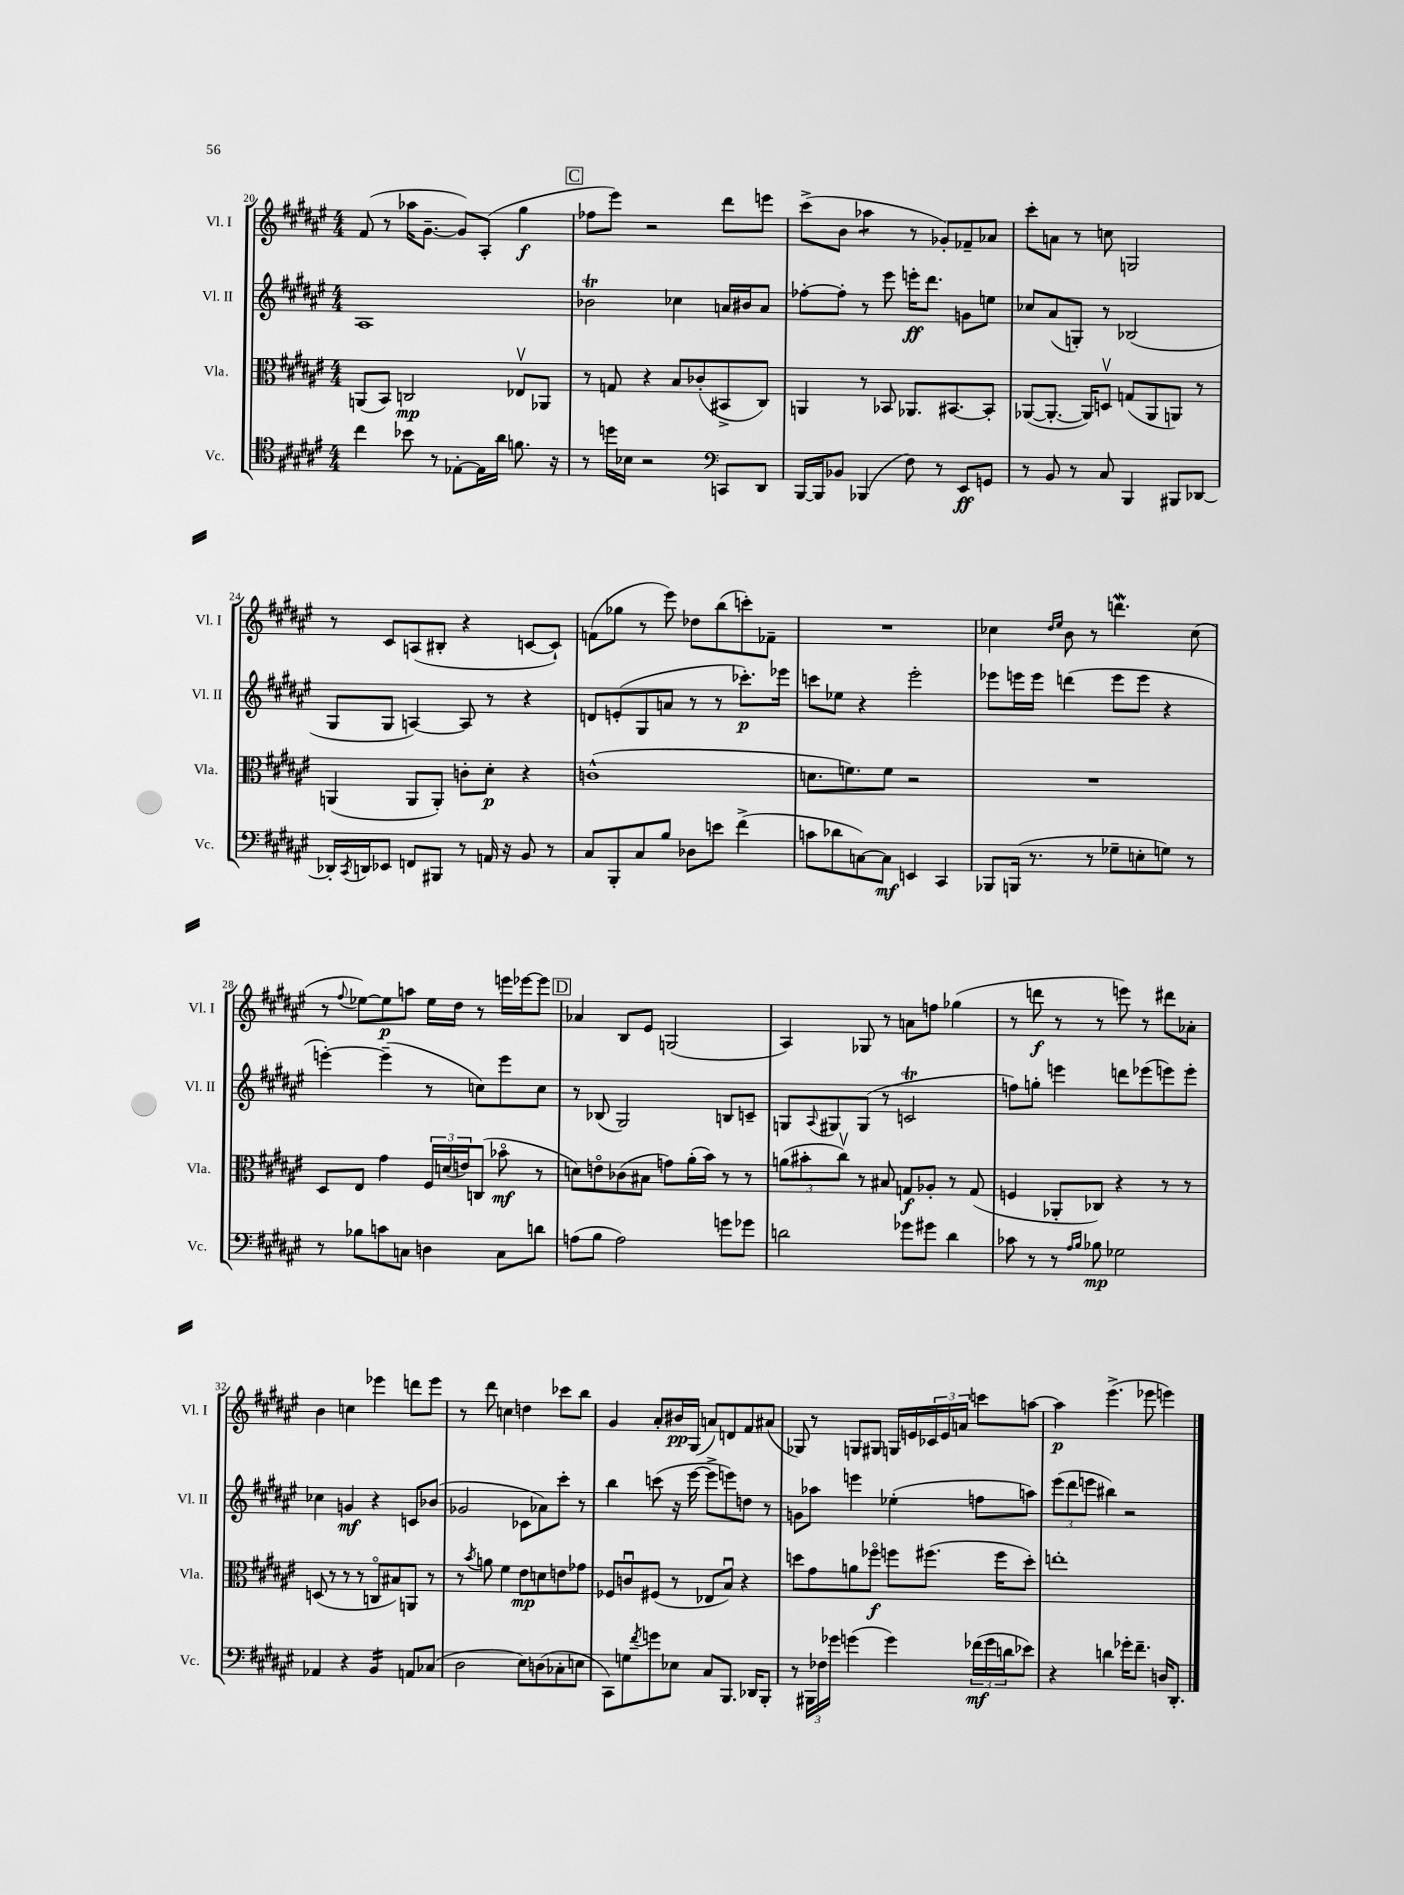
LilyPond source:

<<
\new StaffGroup <<
\new Staff = "s0" \with { instrumentName = "Vl. I" shortInstrumentName = "Vl. I" } {
    \clef treble \key fis \major \numericTimeSignature \time 4/4
    fis'8( r8 aes''16 gis'8.~-- gis'8) ais8-.( gis''4\f |
    \mark \markup { \box "C" } fes''8 eis'''8) r2 dis'''8 e'''8 |
    cis'''8->( b'8 aes''4:8 r8 ges'8-.) fes'8-- aes'8 |
    cis'''8-. a'8 r8 c''8 g2 |
    r8 cis'8 a8( bis8-. r4 c'8~ c'8-!) |
    f'8( ges''8 r8 eis'''8) des''8 b''8( c'''8-.) fes'8-- |
    R1 |
    ces''4 \grace { dis''16 eis''16 } b'8 r8 d'''4.\mordent ces''8( |
    r8 \appoggiatura { fis''8 } ees''8~) ees''8\p a''8 ees''16 dis''16 r8 e'''16 ees'''16~ ees'''8 |
    \mark \markup { \box "D" } aes'4 b8 eis'8 g2( |
    ais4) ges8 r8 a'8 f''8 ges''4( |
    r8 d'''8\f r8 r8 e'''8) r8 dis'''8 aes'8-. |
    b'4 c''4 ees'''4 d'''8 ees'''8 |
    r8 dis'''8 c''4 d''4 ces'''8 b''8 |
    gis'4 ais'8-. bis'16\pp gis16( a'8) d'8 fis'8 ais'8( |
    ges8) r8 g8 gis8 g16 e'16 \tuplet 3/2 { ces'16 e'16 a'16 } c'''8 a''8~ |
    a''4\p eis'''4.->( ees'''8 e'''4) \bar "|." |
}
\new Staff = "s1" \with { instrumentName = "Vl. II" shortInstrumentName = "Vl. II" } {
    \clef treble \key fis \major \numericTimeSignature \time 4/4
    ais1 |
    \mark \markup { \box "C" } bes'2\trill ces''4 a'16 bis'16 a'8 |
    fes''8~-. fes''8-. r8 eis'''8 e'''16-.\ff dis'''8. g'8 e''8 |
    ces''8 ais'8( g8-.) r8 bes2( |
    gis8 gis8 a4~) a8 r8 r4 |
    d'8 e'8-.( gis8 a'8 r8 r8 ces'''8.-.\p) ees'''16 |
    c'''8 ees''8 r4 eis'''2-. |
    ees'''8 e'''16 e'''16 d'''4( e'''8 e'''8 r4 |
    e'''4~-.) e'''4--( r8 c''8) e'''8 c''8 |
    \mark \markup { \box "D" } r8 bes8( gis2) b8 c'8-- |
    g8 \appoggiatura { ais8 } gis8 gis8( r8 c'2\trill |
    f''8) g''8-. e'''4 d'''8 ees'''8( e'''8) e'''8-. |
    ces''4 g'4\mf r4 c'8 bes'8( |
    ges'2 ces'8 aes'8) cis'''8-. r8 |
    b''4 c'''8( r16 eis'''16~ eis'''8-> e'''8) d''8 r8 |
    g'8 aes''8 e'''4 ees''4-.( f''8 a''8) |
    \tuplet 3/2 { eis'''8( dis'''8 e'''8 } bis''4) r2 \bar "|." |
}
\new Staff = "s2" \with { instrumentName = "Vla." shortInstrumentName = "Vla." } {
    \clef alto \key fis \major \numericTimeSignature \time 4/4
    a,8( b,8) c2\mp ees8\upbow aes,8 |
    \mark \markup { \box "C" } r8 g8 r4 b8 ces'8-.( bis,8-> cis8) |
    a,4 r8 bes,8 aes,8. bis,8.~ bis,8-. |
    aes,8~( aes,8.~-. aes,16) d8\upbow g8( aes,8 a,8) r8 |
    a,4( a,8 a,8-.) c'8-. dis'8-.\p r4 |
    c'1-^( |
    d'8. f'8.) f'8 r2 |
    R1 |
    dis8 eis8 gis'4 \tuplet 3/2 { fis16 d'16( e'16) } c8( bes'8\flageolet\mf r8 |
    \mark \markup { \box "D" } d'8) e'8\flageolet ces'8( bis8 g'8) ais'16-.( b'16) r8 r8 |
    \tuplet 3/2 { a'8( bis'8-. cis''8\upbow) } r8 bis8 g8\f aes8-. r8 g8( |
    f4 aes,8-. ces8) r4 r8 r8 |
    d8( r8 r8 r8 c8\flageolet bis8) a,8 r8 |
    r8 \acciaccatura { b'8 } a'8 fis'4 eis'8\mp d'8 e'8 ges'8 |
    fes8 c'8\downbow fis8( r8 ees8 b8\downbow) r4 |
    d''8 gis'8 a'8 fes''8\flageolet\f f''8 fis''8.( fis''16 d''8-.) |
    e''1-. \bar "|." |
}
\new Staff = "s3" \with { instrumentName = "Vc." shortInstrumentName = "Vc." } {
    \clef tenor \key fis \major \numericTimeSignature \time 4/4
    cis''4 bes'8 r8 ees8~-. ees16 ais'16 f'8. r16 |
    \mark \markup { \box "C" } r8 d''16 bes16 r2 \clef bass c,8 dis,8 |
    b,,16~ b,,16 bes,8 bes,,4( fis8) r8 eis,8\ff g,8 |
    r8 b,8 r8 cis8 b,,4 bis,,8 des,8~ |
    des,16-. \acciaccatura { cis,8 } d,16 ees,8 f,8 bis,,8 r8 a,16 r16 b,8 r8 |
    cis8 b,,8-. cis8 b8 des8 e'8 fis'4->( |
    c'8 des'8 c8~) c8\mf e,4 cis,4 |
    bes,,8 b,,16( r8. r8 ges8-- e8-. g8) r8 |
    r8 bes8 c'8 c8 d4 c8 d'8 |
    \mark \markup { \box "D" } a8( b8 a2) g'8 ges'8 |
    d'2 ges'8 gis'8 d'4 |
    ces'8 r8 r8 \grace { ais16 b16 } bes8\mp ges2 |
    aes,4 r4 b,4:16 a,8 ces8( |
    dis2 eis8) d8( ces8-. e8 |
    cis,8) g8 \acciaccatura { fis'8 } g'8 ees8 cis8 b,,8. des,16 b,,8-. |
    r8 \tuplet 3/2 { bis,,16 fes16 ges'16 } g'4( g'4) \tuplet 3/2 { fes'16\mf( g'16 d'16 } ees'8) |
    r4 d'4 ges'16-. fis'8.-- d16 dis,8.-. \bar "|." |
}
>>
>>
\layout { \context { \Score currentBarNumber = #20 } }
